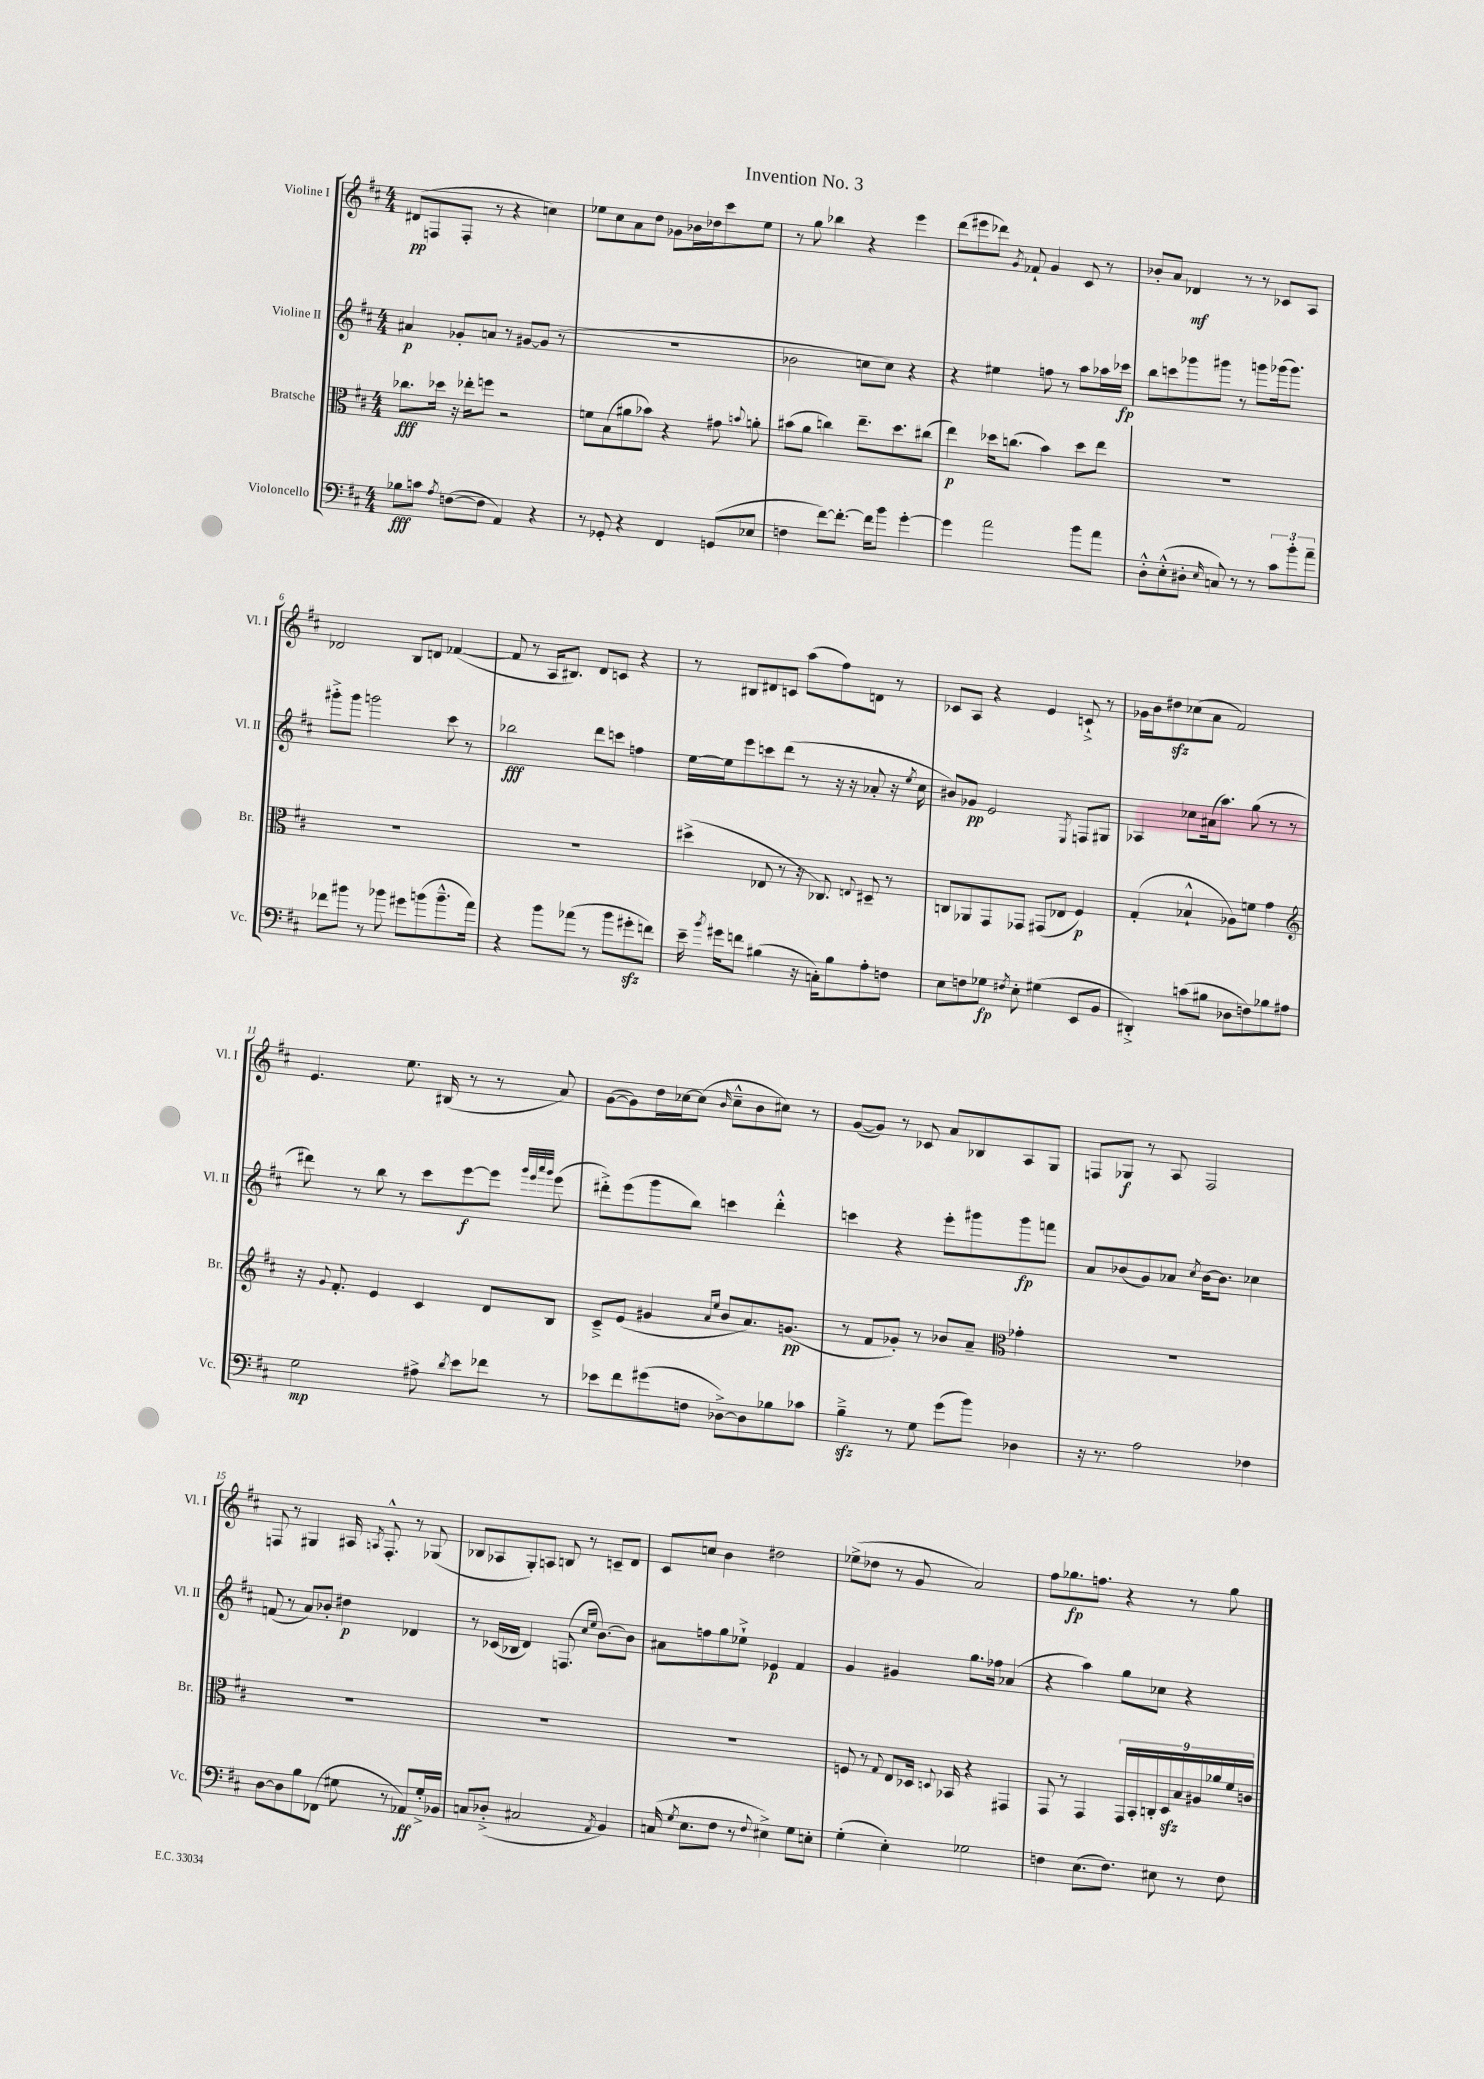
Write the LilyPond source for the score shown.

\header { title = "Invention No. 3" }
<<
\new StaffGroup <<
\new Staff = "s0" \with { instrumentName = "Violine I" shortInstrumentName = "Vl. I" } {
    \clef treble \key d \major \numericTimeSignature \time 4/4
    \autoBeamOff dis'8[\pp( f8 f8]-. r8 r4 c''4) |
    ees''8[ cis''8 a'8 d''8] ges'8[ bes'16 des''16 cis'''8 ees''8] |
    r8 g''8 bes''4 r4 e'''4 |
    d'''8[( eis'''8 des'''8]) \acciaccatura { g'8 } fes'8-! g'4 cis'8 r8 |
    bes'8[-. a'8] des'4\mf r8 r8 ces'8[ a8] |
    des'2 b8[ d'8] fes'4~( |
    fes'8 r8 a16[ bis8.]) d'8[ c'8] r4 |
    r8 bis8[ dis'8 c'8] a''8[( fis''8) d'8] r8 |
    ces'8[ a8] r4 e'4 c'8-!-> r8 |
    ges'16[ b'16 dis''8\sfz ces''8( a'8] fis'2) |
    e'4. e''8. bis16( r8 r8 a'8) |
    g'8[~( g'8) d''16 ces''16~ ces''8]( \grace { b'16 } ces''8[---^ b'8 cis''8]) r8 |
    g'8[~( g'8]) r8 ces'8 a'8[ bes8 a8 g8] |
    f8[ ges8]\f r8 a8 f2 |
    f8 r8 gis4 ais16 \acciaccatura { a8 } f8.-.-^ r8 ges8( |
    bes8[ aes8 g8-.) a8] b8 r8 c'8[-- d'8] |
    cis'8[ c''8] b'4 dis''2 |
    ees''8[->( des''8] r8 g'8 a'2) |
    fis''8[ ges''8.\fp f''8.] r4 r8 ges''8 \bar "|." |
}
\new Staff = "s1" \with { instrumentName = "Violine II" shortInstrumentName = "Vl. II" } {
    \clef treble \key d \major \numericTimeSignature \time 4/4
    \autoBeamOff ais'4\p ges'8[-. a'8] r8 gis'8[~ gis'8]( r8 |
    R1 |
    bes'2 c''8[ c''8]) r4 |
    r4 eis''4 f''8 r8 a''8[ aes''16 ces'''16]\fp |
    b''8[ c'''8 ges'''8 gis'''8] r8 g'''8[ ges'''16( ges'''8.]) |
    gis'''8[-.-> gis'''8] g'''2 cis'''8 r8 |
    bes''2\fff d'''8[ c'''8] f''4 |
    e''16[~ e''16 e'''8 c'''8 d'''8]( r8 r16 r16 aes'8-. r16 \acciaccatura { e''8 } cis''16 |
    bis'8[) ges'8]\pp e'2 \acciaccatura { e8 } f8[ gis8] |
    aes4 ces''8[ ais'16( a''8.]) g''8( r8 r8 |
    dis'''8) r8 b''8 r8 cis'''8[ e'''8~\f e'''8] \grace { g'''32[ e'''32 a'''32 g'''32] } e'''8( |
    dis'''8[-.->) e'''8( g'''8 b''8]) c'''4 dis'''4-.-^ |
    c'''4 r4 e'''8[-. gis'''8 gis'''8\fp f'''8] |
    a'8[ bes'8( g'8) aes'8] \acciaccatura { cis''8 } bes'16[~ bes'8.] ces''4 |
    f'8( r8 a'8[) bes'8]-. dis''4\p des'4 |
    r8 ces'16[( bes16] d'4) f8.( \grace { cis''16[ e''16] } b'8.[~) b'8] |
    ais'8[ f''8 g''8 ees''8]-!-> ees'4\p fis'4 |
    g'4 gis'4 g''8.[ fes''16] aes'4( |
    r4 a''4) g''8[ ces''8] r4 \bar "|." |
}
\new Staff = "s2" \with { instrumentName = "Bratsche" shortInstrumentName = "Br." } {
    \clef alto \key d \major \numericTimeSignature \time 4/4
    \autoBeamOff ces''8.[\fff des''16] r16 ees''16[-. f''8] r2 |
    f'8[ b8( ais'8 bes'8]) r4 gis'8 \appoggiatura { b'8 } a'8-. |
    bis'8[( a'8] c''4) e''8.[-- d''8. cis''8]( |
    e''4\p) des''16[ c''8.]( b'4) des''8[ e''8] |
    R1 |
    R1 |
    R1 |
    dis''4->( ees8 r8 r16 ces8.) \appoggiatura { e8 } dis8-- r8 |
    c8[ aes,8 g,8 ges,8] gis,8[( ees8] fis4\p) |
    g4-.( bes4-!-^ aes8[) f'8] g'4 |
    \clef treble r16 \appoggiatura { g'8 } fis'8.-. e'4 cis'4 d'8[ b8] |
    cis'8[---> e'8]( gis'4 \grace { a'16[ e''16] } b'8[ a'8.) g'8.]\pp( |
    r8 fis'8[ ges'8]-.) r8 bes'8[ a'8]-- \clef alto ges'4-. |
    R1 |
    R1 |
    R1 |
    R1 |
    f8 r8 \appoggiatura { g8 } e8[ des16] \appoggiatura { d8 } bes,16 r4 gis,4 |
    g,8 r8 g,4 \tuplet 9/8 { g,16[ b,16-. c16-. d16\sfz b16 ais16 aes'16 fis'16 c'16] } \bar "|." |
}
\new Staff = "s3" \with { instrumentName = "Violoncello" shortInstrumentName = "Vc." } {
    \clef bass \key d \major \numericTimeSignature \time 4/4
    \autoBeamOff bes8[\fff c'8] \acciaccatura { a8 } f8[~( f8] a,4) r4 |
    r8 ges,8-. r4 fis,4 g,8[( ees8] |
    f4 fis'8[~) fis'8.]~-. fis'16[ b'8] g'4~-. |
    g'4 a'2 b'8[ a'8] |
    d8[-.-^ e8-.-^( dis8]-. \grace { e16 } c8) r8 r8 \tuplet 3/2 { cis'8[ b'8-. a'8]-- } |
    fes'8[ bis'8] r8 bes'8 gis'8[ b'8( b'8.---^ a'16]) |
    r4 b'8[ aes'8]( r8 b'8[ gis'8-.\sfz f'8]) |
    e'16-- \acciaccatura { b'8 } gis'16[ f'8] bis4( r16 c16[-.) bis8 a8-. f8] |
    e8[ f8 ges8]\fp \acciaccatura { fis8 } e8-. gis4( e,8[ b,8] |
    dis,4-.->) c'8[( bis8] des8[ f8) bes8 ais8] |
    g2\mp ais8-> \acciaccatura { d'8 } e'8[ fes'8] r8 |
    ees'8[ fis'8 gis'8( f8] des8[~->) des8 bes8 ces'8] |
    b4--->\sfz r8 g8 g'8[( b'8]) des4 |
    r16 r8. a2 fes4 |
    d8[~ d8 b8 fes,8]( gis8 r8 aes,8[\ff) gis16-.-> bes,16] |
    c8[ des8]-.->( cis2 \acciaccatura { a,8 } b,4) |
    c16( \acciaccatura { g8 } e8.[ fis8] r8 \appoggiatura { fis8 } eis4->) g8[ e8]-. |
    g4-.( e4-.) ges2 |
    f4 e8.[( f8.]) eis8 r8 f8 \bar "|." |
}
>>
>>
